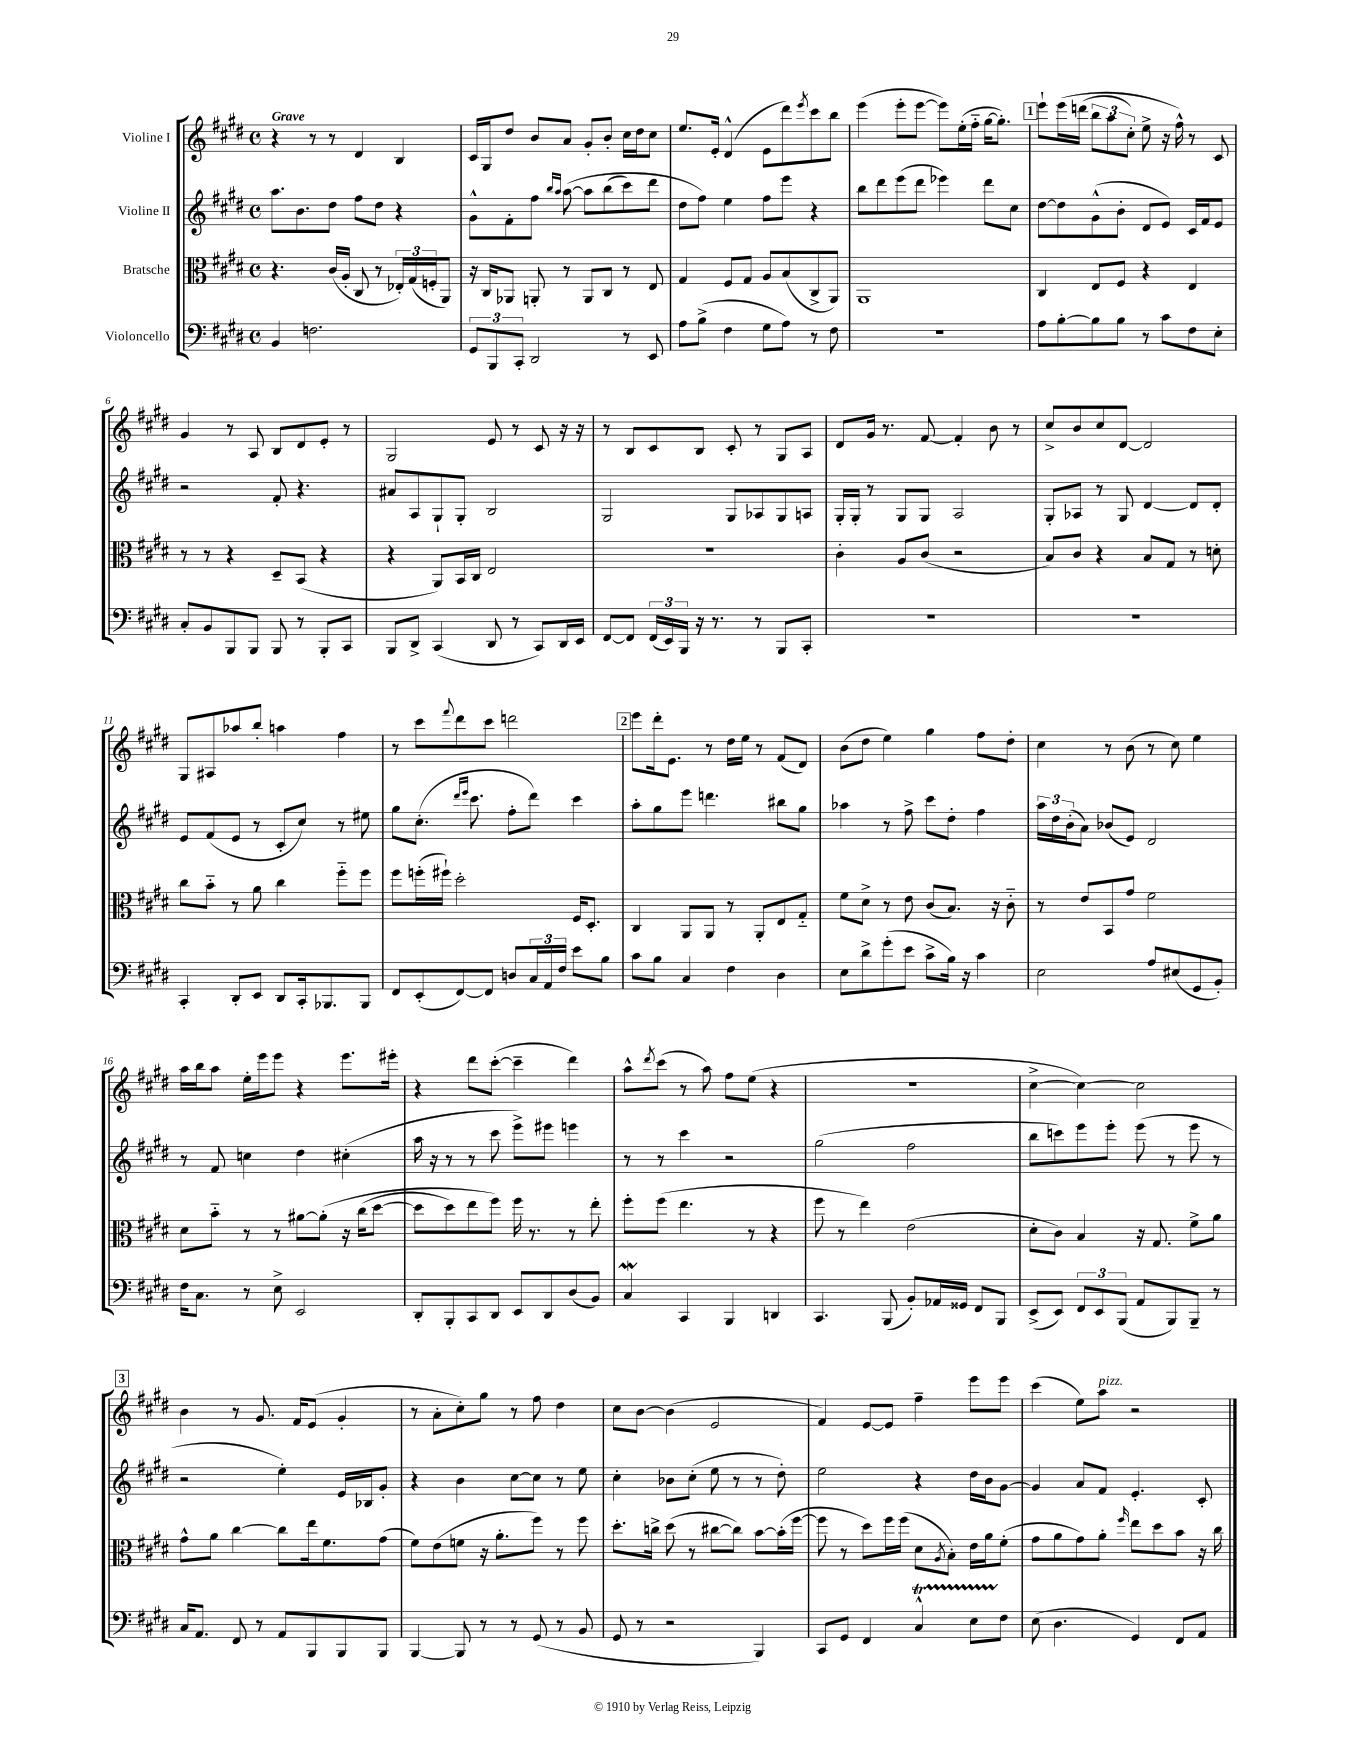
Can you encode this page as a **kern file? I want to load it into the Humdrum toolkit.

**kern	**kern	**kern	**kern
*staff4	*staff3	*staff2	*staff1
*clefF4	*clefC3	*clefG2	*clefG2
*k[f#c#g#d#]	*k[f#c#g#d#]	*k[f#c#g#d#]	*k[f#c#g#d#]
*M4/4	*M4/4	*M4/4	*M4/4
*met(c)	*met(c)	*met(c)	*met(c)
4BB/	4.r	8.aa\L	4r
.	.	8.b\	.
2.F\	.	.	8r
.	(16c#/LL	8dd#\J	8r
.	16A'/JJ	.	.
.	8C#/	8ff#\L	4d#/
.	8r	8dd#\J	.
.	24E-'/LL)	4r	4B/
.	(24G#/	.	.
.	24F'/J	.	.
.	8AA/J)	.	.
=	=	=	=
12GG#/L	16r	8g#^^\L	16c#/LL
.	16C#/LK	.	16G#/J
12BBB/	.	.	.
.	8AA-/J	8f#'\	8dd#/J
12CC#'/J	.	.	.
2DD#/	8AA'/	8ff#\J	8b/L
.	.	16qqbb/LL	.
.	.	16qqaa/JJ	.
.	8r	&([8aa\	8a/J
.	8AA/L	8aa\]L	8g#'/L
.	8C#/J	(8bb\	8b'/J
8r	8r	8ccc#\)	16cc#\LL
.	.	.	16dd#\J
8EE/	8E/	8ddd#\J	8cc#\J
=	=	=	=
8A\L	4G#/	8dd#\L	8.ee/L
(8B^\J	.	8ff#\J&)	.
.	.	.	16e'/Jk
4F#\	8F#/L	4ee\	(4d#^^/
.	8G#/J	.	.
8G#\L	8A/L	8ff#\L	8e\L
8A\J)	(8B/	8eee\J	8ddd#\)
.	.	.	8qeee/
8r	8C#^/	4r	8ccc#\
8F#\	8AA/J)	.	8bb\J
=	=	=	=
1r	1AA	8bb\L	(4eee\
.	.	8ddd#\	.
.	.	(8eee\	8eee'\L
.	.	8ddd#\J	[8eee\J
.	.	4eee-\)	8eee\]L)
.	.	.	(16ee'\L
.	.	.	16ff#'~\JJ
.	.	8ddd#\L	[16gg#\LK
.	.	.	8.gg#'\]J)
.	.	8cc#\J	.
=	=	=	=
8A\L	4C#/	[8dd#\L	8eee`\L
[8B'\	.	8dd#\]	&(16eee\L
.	.	.	(16ddd\JJ
8B\]	8E/L	(8g#^^\	12bb\L
.	.	.	12aa\
8B\J	8F#/J	8b'\J	.
.	.	.	12cc#'\J)
8r	4r	8d#/L	8ee^\
8c#\L	.	8e/J)	16r
.	.	.	16ff#^^\&)
8F#\	4E/	16c#/LL	8r
.	.	16f#/J	.
8E'\J	.	8e/J	8c#/
=	=	=	=
8C#'/L	8r	2r	4g#/
8BB/	8r	.	.
8BBB/	4r	.	8r
8BBB/J	.	.	8A/
8BBB/	8D#~/L	8f#'/	8B/L
8r	(8BB/J	4.r	8d#/
8BBB'/L	4r	.	8e'/J
8CC#/J	.	.	8r
=	=	=	=
8BBB/L	4r	8a#/L	2G#/
8DD#^/J	.	8A/	.
(4CC#/	8AA/L)	8G#`/	.
.	16BB/L	8G#'/J	.
.	16C#/JJ	.	.
8DD#/	2E/	2B/	8e/
8r	.	.	8r
8CC#/L)	.	.	8c#/
16DD#/L	.	.	16r
16EE/JJ	.	.	16r
=	=	=	=
[8FF#/L	1r	2G#/	8r
8FF#/]J	.	.	8B/L
(24FF#/LL	.	.	8c#/
24EE/)	.	.	.
24BBB/JJ	.	.	.
16r	.	.	8B/J
8.r	.	.	.
.	.	8G#/L	8c#'/
8r	.	8A-/	8r
8BBB/L	.	8G#/	8G#/L
8CC#'/J	.	8A/J	8A/J
=	=	=	=
1r	4c#'\	16G#'/LL	8d#/L
.	.	16G#'/JJ	.
.	.	8r	16g#/Jk
.	.	.	8.r
.	8A/L	8G#/L	.
.	(8c#/J	8G#/J	[8f#/
.	2r	2A/	4f#'/]
.	.	.	8b\
.	.	.	8r
=	=	=	=
1r	8B/L)	8G#'/L	8cc#^/L
.	8c#/J	8A-/J	8b/
.	4r	8r	8cc#/
.	.	8G#/	[8d#/J
.	8B/L	[4d#/	2d#/]
.	8G#/J	.	.
.	8r	8d#/]L	.
.	8d'\	8d#'/J	.
=	=	=	=
4CC#'/	8cc#\L	8e/L	8G#/L
.	8b'~\J	(8f#/	8A#/
8DD#'/L	8r	8e/J	8aa-/
8EE/J	8a\	8r	8bb'/J
8DD#/L	4cc#\	8c#'/L	4aa\
16CC#'/k	.	8cc#/J)	.
8.BBB-/	.	.	.
.	8ff#'~\L	8r	4ff#\
8BBB-/J	8ff#\J	8ee#\	.
=	=	=	=
8FF#/L	8ff#\L	8gg#\L	8r
(8EE'/	(16ff'\L	(8.cc#'\J	8ccc#\L
.	16ff#`\JJ)	.	.
.	.	.	8qqfff#/
[8FF#/)	2dd#'\	.	8ddd#\
.	.	16qqddd#/LL	.
.	.	16qqeee/JJ	.
.	.	8.ccc#\	.
8FF#/]J	.	.	8ccc#\J
8D/L	.	8ff#'\L	2ddd\
24C#/L	.	8ddd#\J)	.
24AA/	.	.	.
24F#/JJ	.	.	.
8e\L	16F#/LK	4ccc#\	.
.	8.D#'/J	.	.
8B\J	.	.	.
=	=	=	=
8c#\L	4C#/	8aa'\L	8eee\L
8B\J	.	8gg#\	16ddd#'\k
.	.	.	8.e\J
4C#/	8AA/L	8eee\J	.
.	8AA/J	4.ddd\	8r
4F#\	8r	.	16dd#\LL
.	.	.	16ee\JJ
.	8AA'/L	.	8r
4D#\	8E/	8bb#\L	(8f#/L
.	8G#'~/J	8gg#\J	8d#/J)
=	=	=	=
8E\L	8f#\L	4aa-\	(8b\L
8d#^\	8d#^\J	.	8dd#\J
(8g#'\	8r	8r	4ee\)
8e\J	8e\	8ff#^\	.
8c#^\L	(8c#/L	8ccc#\L	4gg#\
16B\Jk)	8.B/J)	8dd#'\J	.
16r	.	.	.
4c#\	.	4ff#\	8ff#\L
.	16r	.	.
.	8c#'~\	.	8dd#'\J
=	=	=	=
2E\	8r	24aa\LL	4cc#\
.	.	24dd#\	.
.	.	(24b'\J	.
.	8e/L	8a\J)	.
.	8BB/	(8b-/L	8r
.	8g#/J	8e/J)	(8b\
8A/L	2f#\	2d#/	8r
(8E#/	.	.	8cc#\)
8GG#/	.	.	4ee\
8BB'/J)	.	.	.
=	=	=	=
16F#\LK	8d#\L	8r	16aa\LL
8.C#\J	.	.	16bb\J
.	8b'~\J	8f#/	8aa\J
8r	8r	4cc\	16ee'\LL
.	.	.	16eee\J
8E^\	8r	.	8eee\J
2EE/	[8a#\L	4dd#\	4r
.	&(8a#'\]J	.	.
.	16r	(4cc#'\	8.eee\L
.	(16cc#\LK	.	.
.	[8dd#\J	.	.
.	.	.	16eee#'\Jk
=	=	=	=
8DD#'/L	8dd#\]L	16aa\	4r
.	.	16r	.
8BBB'/	8dd#\)	8r	.
8CC#/	8ee\	8r	8ddd#\L
8DD#/J	8ff#\J&)	8ccc#\	([8ccc#'\J
8EE/L	16ff#\	8eee^\L)	4ccc#~\]
.	8.r	.	.
8DD#/	.	8eee#\J	.
(8D#/	8r	4eee\	4ddd#\)
8BB/J)	8ee'\	.	.
=	=	=	=
4C#/	8ff#'\L	8r	8aa^^\L
.	.	.	8qddd#/
.	(8ff#\J	8r	(8ccc#\J
4CC#/	4.ee\	4ccc#\	8r
.	.	.	8aa\)
4BBB/	.	2r	8ff#\L
.	8r	.	(8ee\J
4DD/	4r	.	4r
=	=	=	=
4.CC#/	8ff#\	(2gg#\	1r
.	8r	.	.
.	4ee\)	.	.
(8BBB/	.	.	.
8BB'/L)	(2e\	2ff#\	.
16AA-/L	.	.	.
16GG##/JJ	.	.	.
8FF#/L	.	.	.
8BBB/J	.	.	.
=	=	=	=
(8EE^/L	8d#'\L	8bb\L	[4cc#^\
8EE/J)	8c#\J)	8ccc\)	.
12FF#/L	4B/	8eee\	4cc#\_)
12EE/	.	.	.
.	.	8eee'\J	.
(12BBB/J	.	.	.
8AA/L	16r	(8eee\	2cc#\]
.	8.G#/	.	.
8BBB/)	.	8r	.
8BBB~/J	8f#^\L	8eee\	.
8r	8a\J	8r	.
=	=	=	=
16C#/LK	8g#^^\L	2r	4b\
8.AA/J	.	.	.
.	8a\J	.	.
8FF#/	[4cc#\	.	8r
8r	.	.	8.g#/
8AA/L	8cc#\]L	4ee'\)	.
.	.	.	16f#/LK
8BBB/	16ee\k	.	(8e/J
.	8.f#\	.	.
8BBB/	.	16e/LL	4g#'/
.	.	16B-/J	.
8BBB/J	(8g#\J	8g#'/J	.
=	=	=	=
[4BBB/	8f#\L)	4r	8r
.	(8e\	.	8a'\L
8BBB/]	8f\J	4b\	8cc#'\)
8r	16r	.	8gg#\J
.	8.a'\L	.	.
8r	.	[8cc#\L	8r
(8GG#/	8ff#\J)	8cc#\]J	8ff#\
8r	8r	8r	4dd#\
8BB/	8ff#\	8ee\	.
=	=	=	=
8GG#/	8.dd#'\L	4cc#'\	8cc#\L
8r	.	.	[8b\J
.	16cc^\Jk	.	.
2r	(8dd#\	8b-\L	(4b\]
.	8r	(8cc#'\J	.
.	[8cc#\L	8ee\	2e/
.	8cc#\]J)	8r	.
4BBB/)	[8b\L	8r	.
.	(16b'\]L	8dd#'\)	.
.	[16ff#\JJ	.	.
=	=	=	=
8CC#/L	8ff#\]	2ee\	4f#/)
8GG#/J	8r	.	.
4FF#/	8dd#\L)	.	[8e/L
.	16ff#\L	.	8e/]J
.	(16ff#\JJ	.	.
4C#^^/	8d#\L	4r	4ff#~\
.	8qA/	.	.
.	8B'\J)	.	.
8E\L	16e\LL	16dd#\LL	8eee\L
.	16a\J	16b\J	.
8F#\J	(8f#'\J	[8g#\J	8eee\J
=	=	=	=
(8E\	8g#\L	4g#/]	(4ccc#\
4.D#\	8a\	.	.
.	8g#\)	8a/L	8ee\L)
.	8a'\J	8f#/J	8aa\J
.	16qqff#/	.	.
4GG#/)	8ee\L	4.e'/	2r
.	8dd#\	.	.
8FF#/L	8b\J	.	.
8AA/J	16r	8c#'/	.
.	16cc#\	.	.
==	==	==	==
*-	*-	*-	*-
